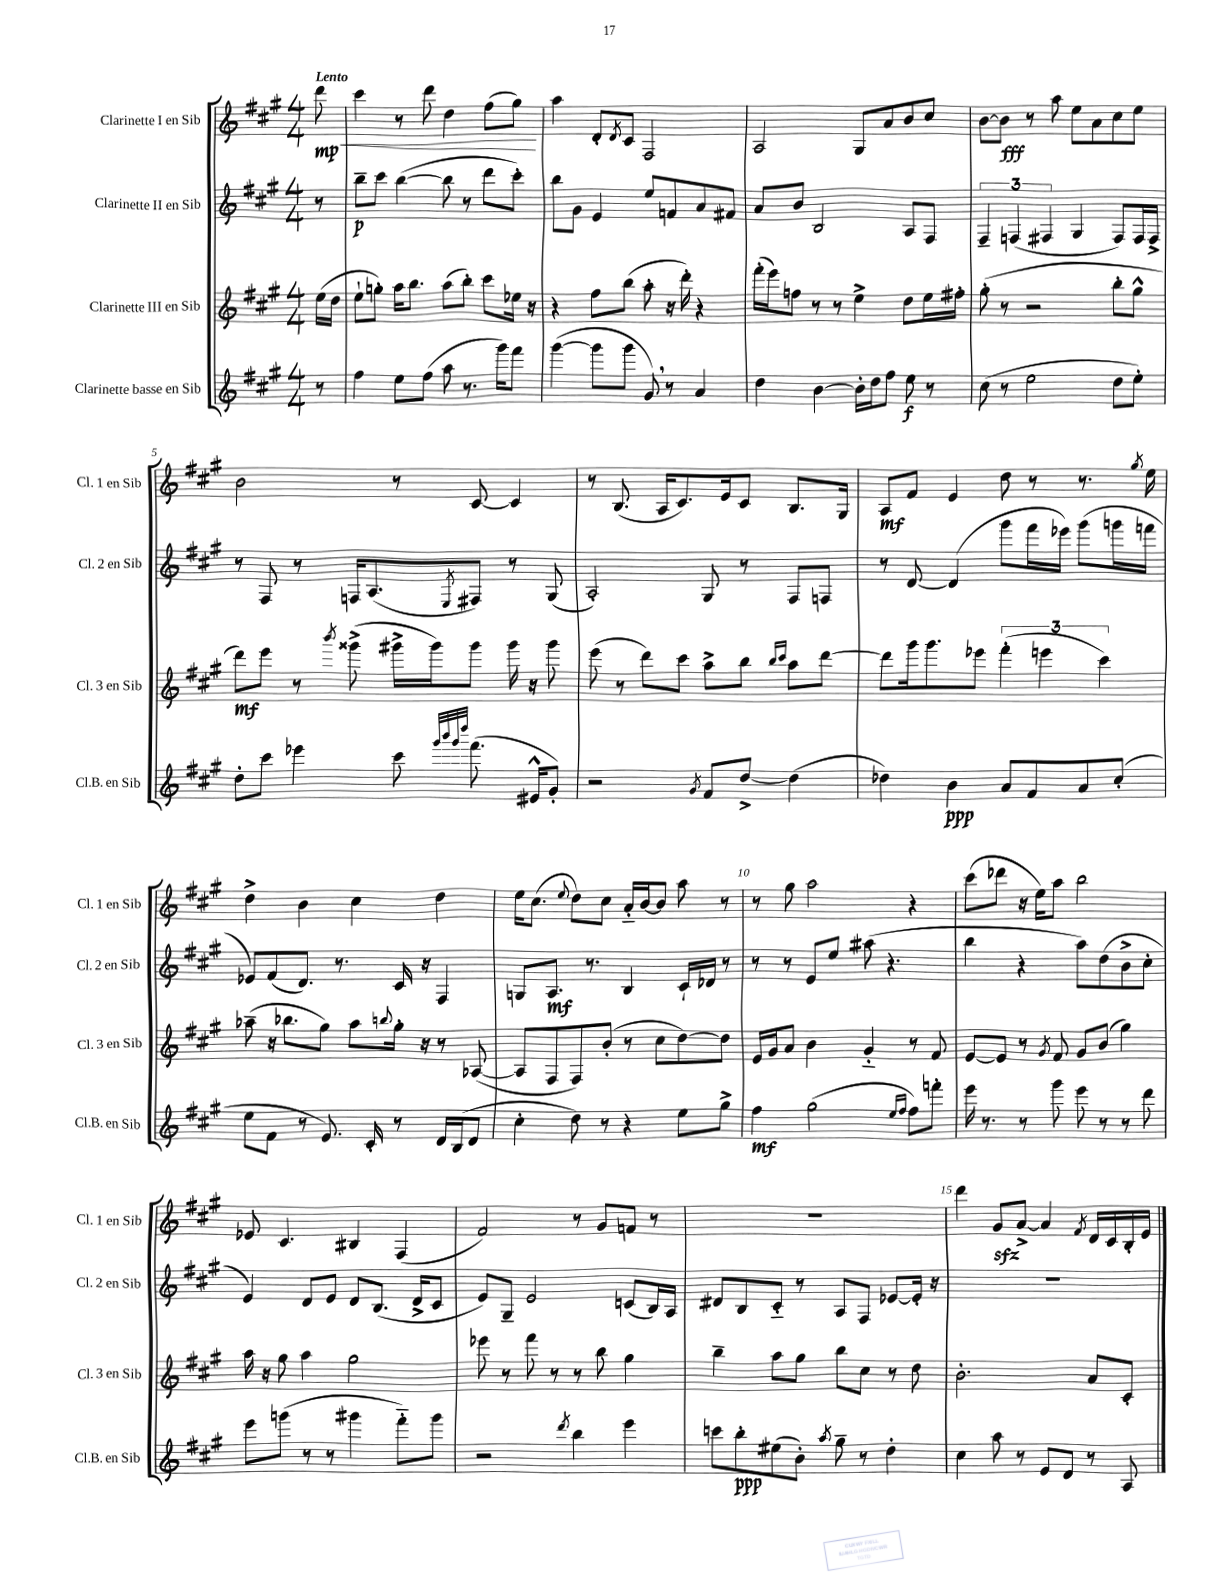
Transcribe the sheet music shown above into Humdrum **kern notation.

**kern	**kern	**kern	**kern
*staff4	*staff3	*staff2	*staff1
*clefG2	*clefG2	*clefG2	*clefG2
*k[f#c#g#]	*k[f#c#g#]	*k[f#c#g#]	*k[f#c#g#]
*M4/4	*M4/4	*M4/4	*M4/4
8r	(16ee\LL	8r	8ddd\
.	16dd\JJ	.	.
=	=	=	=
4ff#\	8ee`\L	8bb~\L	4ccc#\
.	8gg'\J)	8ccc#\J	.
8ee\L	16aa\LK	([4bb\	8r
.	8.bb\J	.	.
(8ff#\J	.	.	8ddd\
8aa\	(8aa\L	8bb\]	4dd\
8.r	8bb'\J)	8r	.
.	8ccc#\L	8ddd\L	(8ff#\L
16ggg#\LK)	.	.	.
8fff#\J	16ee-\Jk	8ccc#'\J)	8gg#\J)
.	16r	.	.
=	=	=	=
([4ggg#\	4r	8bb\L	4aa\
.	.	8g#\J	.
8ggg#\]L	8ff#\L	4e/	8d'/L
.	.	.	8qd/
8ggg#\J	(8bb\J	.	8c#/J
8g#/)	8aa'\	8ee/L	2F#/
8r	16r	8f/	.
.	16ddd'\)	.	.
4a/	4r	8a/	.
.	.	8f#/J	.
=	=	=	=
4dd\	(16fff#'\LL	8a/L	2A/
.	16eee\J)	.	.
.	8ff\J	8b/J	.
[4b\	8r	2B/	.
.	8r	.	.
16b'\]LL	4ee^\	.	8G#/L
16dd\J	.	.	.
8ff#\J	.	.	8a/
8ee\	8dd\L	8A/L	8b/
8r	16ee\L	8F#/J	8cc#/J
.	16ff#'\JJ	.	.
=	=	=	=
(8cc#\	(8gg#'\	6F#~/	[8b\L
8r	8r	.	8b\]J
.	.	(6F/	.
2ee\	2r	.	8r
.	.	6F#/	.
.	.	.	8aa\
.	.	4G#/	8ee\L
.	.	.	8a\
8dd\L	8bb'\L	8F#/L)	8cc#\
8ee'\J)	8gg#^^\J	16F#/L	8ee\J
.	.	16F#^/JJ	.
=	=	=	=
8dd'\L	8ddd\L)	8r	2b\
8ccc#\J	8eee\J	8F#/	.
4eee-\	8r	8r	.
.	8qbbb/	.	.
.	(8ggg##^\	16F/LK	.
.	.	(8.A/	.
8ccc#\	16ggg#^\LL	.	8r
.	16ggg#\J)	.	.
32qqggg#/LLL	.	.	.
32qqbbb/	.	.	.
32qqggg#/	.	.	.
32qqdddd/JJJ	.	8qE/	.
(8.fff#\	8ggg#\J	8F#/J)	[8c#/
.	16ggg#\	8r	4c#/]
16e#^^/LK	16r	.	.
8g#'/J)	8ggg#\	(8G#/	.
=	=	=	=
2r	(8eee\	2A'/)	8r
.	8r	.	(8.B/
.	8ddd\L)	.	.
.	.	.	16A/LK
.	8ccc#\J	.	8.c#/)
8qg#/	.	.	.
8f#/L	8aa^\L	8G#/	.
.	.	.	16e/k
[8dd^/J	8bb\J	8r	8c#/J
.	16qqbb/LL	.	.
.	16qqccc#/JJ	.	.
(4dd\]	8aa\L	8F#/L	8.B/L
.	[8ddd\J	8F/J	.
.	.	.	16G#/Jk
=	=	=	=
4dd-\)	8ddd\]L	8r	8A/L
.	16ggg#\k	[8d/	8f#/J
.	8.ggg#\	.	.
4b\	.	(4d/]	4e/
.	8eee-\J	.	.
8a/L	(6fff#'\	8ggg#\L	8dd\
8f#/	.	16fff#\L	8r
.	6eee\	.	.
.	.	16eee-\JJ)	.
8a/	.	(8ggg#\L	8.r
.	6ccc#\)	.	.
(8cc#'/J	.	16ggg\L	.
.	.	.	8qgg#/
.	.	16fff\JJ	16ee\
=	=	=	=
8ee\L	(8aa-~\	8e-/L)	4dd^\
8f#\J	16r	(8f#/	.
.	8.bb-\L	.	.
8r	.	8.d/J)	4b\
8.e/)	8gg#\J)	.	.
.	.	8.r	.
.	8aa-\L	.	4cc#\
16c#'/	.	.	.
.	8qqbb/	.	.
8r	16gg#'\Jk	16c#/	.
.	16r	16r	.
16d/LL	8r	4F#/	4dd\
(16B/J	.	.	.
8d/J	([8A-/	.	.
=	=	=	=
4cc#'\	8A-/]L	8G/L	16ee\LK
.	.	.	(8.cc#\J
.	8F#/	8.A/J	.
.	.	.	8qqee/
8dd\)	8F#/)	.	8dd\L)
.	.	8.r	.
8r	(8b'/J	.	8cc#\J
4r	8r	4B/	16a'~/LL
.	.	.	[16b/J
.	8cc#\L	.	8b/]J
8ee\L	[8dd\)	16c#`/LL	8aa\
.	.	16d-/JJ	.
8gg#^\J	8dd\]J	8r	8r
=	=	=	=
4ff#\	16e/LL	8r	8r
.	16g#/J	.	.
.	8a/J	8r	8gg#\
(2gg#\	4b\	8e/L	2aa\
.	.	8ee/J	.
.	4g#'~/	(8aa#\	.
.	.	4.r	.
16qqee/LL	.	.	.
16qqff#/JJ	.	.	.
8ff#\L)	8r	.	4r
8fff'\J	8f#/	.	.
=	=	=	=
16eee\	[8e/L	4bb\	(8ccc#\L
8.r	.	.	.
.	8e/]J	.	8ddd-\J
8r	8r	4r	16r
.	.	.	16ee\LK)
.	8qg#/	.	.
8ggg#\	8f#/	.	8aa\J
8eee\	8g#/L	8aa\L)	2bb\
8r	(8b/J	(8dd\	.
8r	4gg#\)	8b^\	.
8ddd\	.	8cc#'\J	.
=	=	=	=
8eee\L	16aa\	4e/)	8e-/
.	16r	.	.
(8ggg\J	8gg#\	.	4.c#/
8r	4aa\	8d/L	.
8r	.	8e/J	.
4ggg#\	2gg#\	8d/L	4B#/
.	.	(8.B/J	.
8fff#'~\L)	.	.	(4F#/
.	.	16d^/LK	.
8ggg#\J	.	8c#/J	.
=	=	=	=
2r	8eee-\	8e/L)	2f#/)
.	8r	8G#~/J	.
.	8fff#\	2e/	.
.	8r	.	.
8qddd/	.	.	.
4bb\	8r	.	8r
.	8bb\	.	8g#/L
4eee\	4gg#\	(8c/L	8f/J
.	.	16B/L)	8r
.	.	16A/JJ	.
=	=	=	=
8ccc\L	4bb~\	8d#/L	1r
8bb'\	.	8B/	.
(8ee#\	8aa\L	8c#'~/J	.
8b'\J)	8gg#\J	8r	.
8qaa/	.	.	.
8gg#~\	8bb\L	8A/L	.
8r	8cc#\J	8F#/J	.
4dd'\	8r	[8e-/L	.
.	8dd\	16e-'/]Jk	.
.	.	16r	.
=	=	=	=
4cc#\	2.b'\	1r	4ddd\
8aa\	.	.	8g#/L
8r	.	.	[8a^/J
8e/L	.	.	4a/]
8d/J	.	.	.
.	.	.	8qf#/
8r	8a/L	.	16d/LL
.	.	.	16c#/
8A/	8c#'/J	.	16B'/
.	.	.	16e/JJ
==	==	==	==
*-	*-	*-	*-
